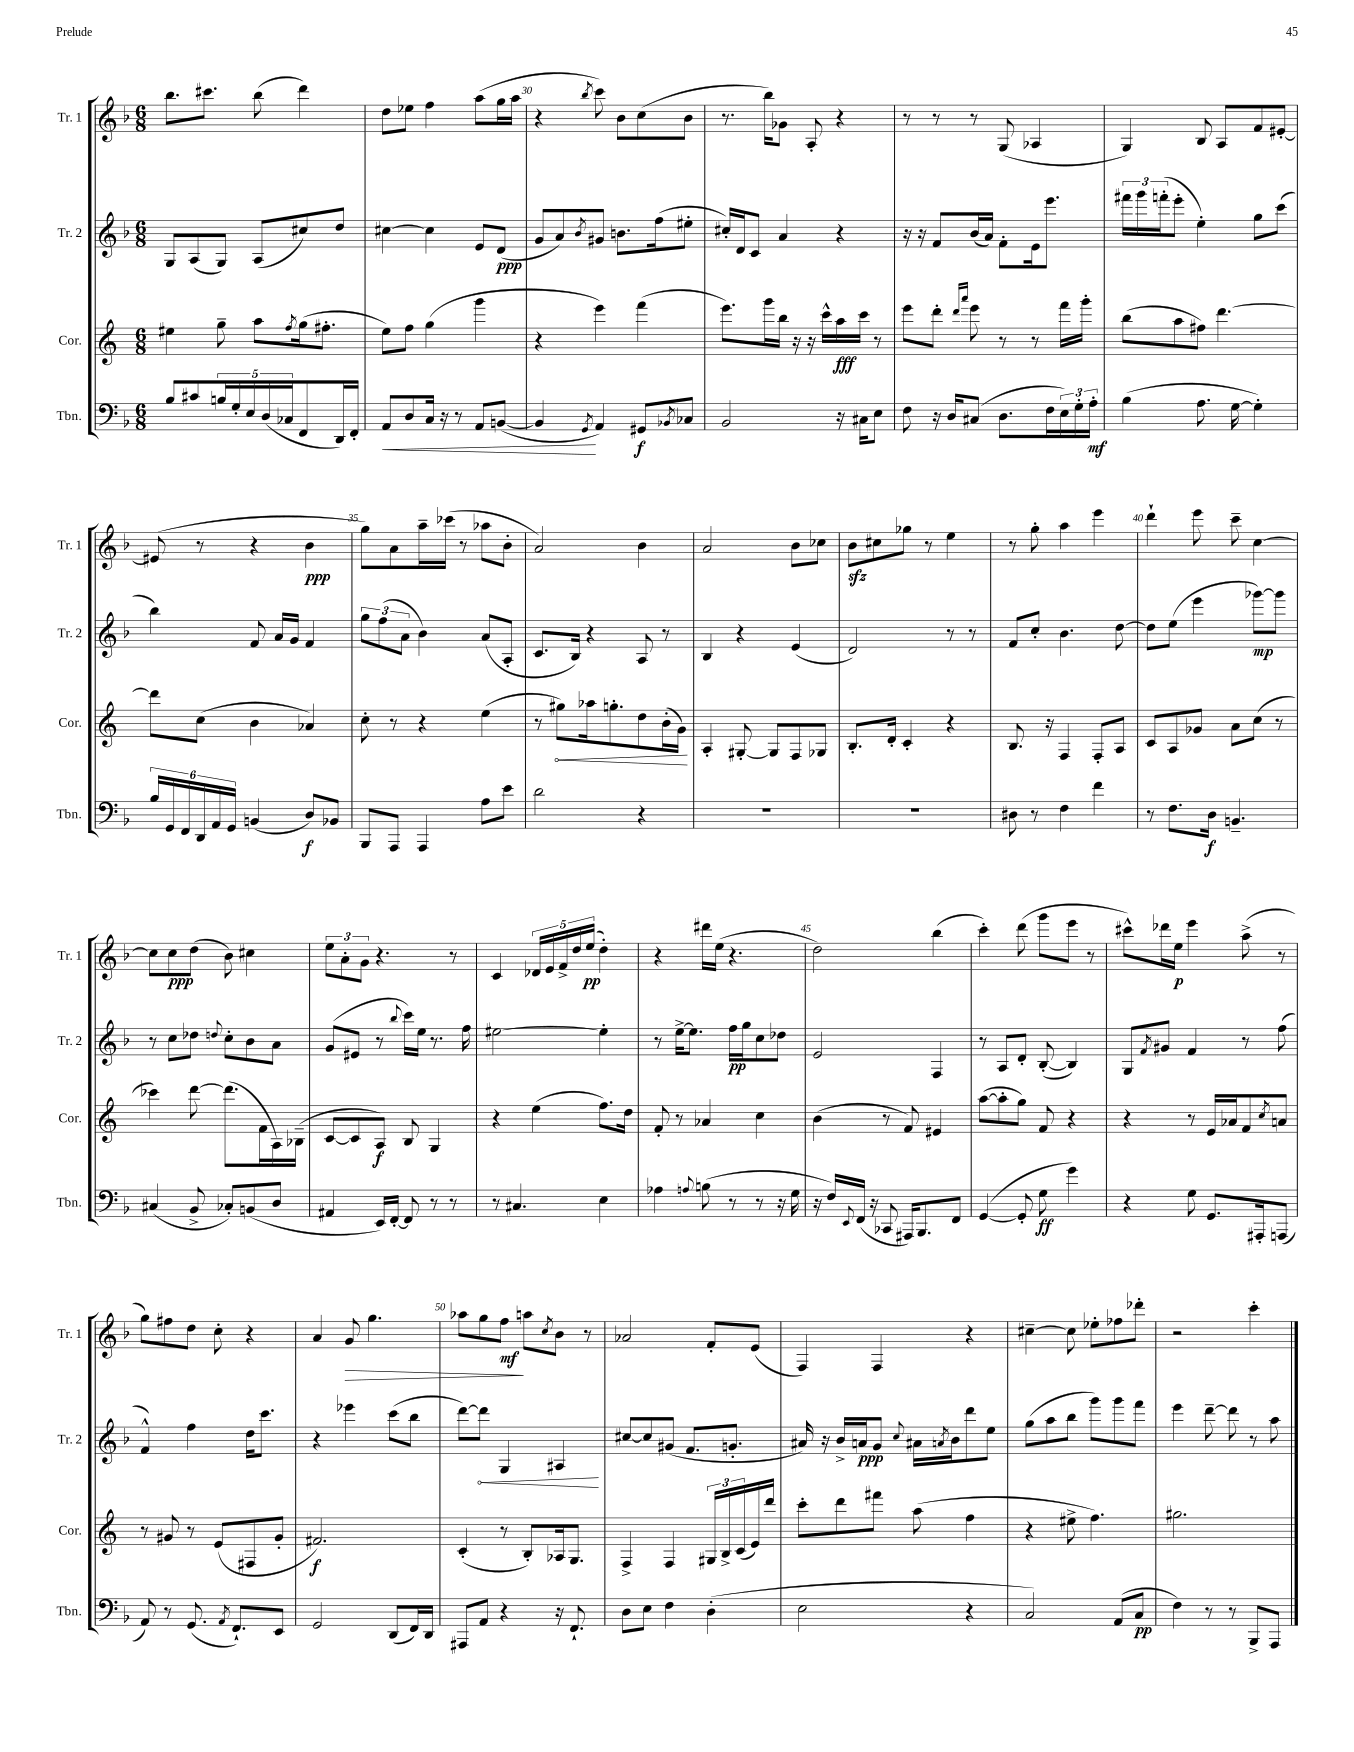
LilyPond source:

<<
\new StaffGroup <<
\new Staff = "s0" \with { instrumentName = "Tr. 1" shortInstrumentName = "Tr. 1" } {
    \clef treble \key f \major \numericTimeSignature \time 6/8
    bes''8. cis'''8. bes''8( d'''4) |
    d''8 ees''8 f''4 a''8( g''16 a''16 |
    r4 \acciaccatura { bes''8 } c'''8) bes'8 c''8( bes'8 |
    r8. bes''16) ges'8 a8-. r4 |
    r8 r8 r8 g8( aes4 |
    g4) bes8 a8 f'8 eis'8~-. |
    eis'8( r8 r4 bes'4\ppp |
    g''8) a'8 a''16-- ces'''16( r8 aes''8 bes'8-. |
    a'2) bes'4 |
    a'2 bes'8 ces''8 |
    bes'8\sfz cis''8 ges''8 r8 e''4 |
    r8 g''8-. a''4 e'''4 |
    d'''4-! e'''8 c'''8-- c''4~ |
    c''8 c''8\ppp d''8( bes'8) cis''4 |
    \tuplet 3/2 { e''8 a'8-. g'8 } r4. r8 |
    c'4 \tuplet 5/4 { des'16 e'16 f'16-> d''16 e''16\pp( } d''4-.) |
    r4 dis'''16 e''16( r4. |
    d''2) bes''4( |
    c'''4-.) d'''8( g'''8 e'''8 r8 |
    cis'''8-^) des'''16 e''16\p e'''4 a''8->( r8 |
    g''8) fis''8 d''8 c''8-. r4 |
    a'4 g'8\> g''4. |
    aes''8 g''8 f''8\mf\! a''8 \acciaccatura { c''8 } bes'8 r8 |
    aes'2 f'8-. e'8( |
    f4) f4 r4 |
    cis''4~-- cis''8 ees''8-. fes''8 des'''8-. |
    r2 c'''4-. \bar "|." |
}
\new Staff = "s1" \with { instrumentName = "Tr. 2" shortInstrumentName = "Tr. 2" } {
    \clef treble \key f \major \numericTimeSignature \time 6/8
    g8 a8( g8) a8( cis''8) d''8 |
    cis''4~ cis''4 e'8 d'8\ppp( |
    g'8 a'8) \acciaccatura { bes'8 } gis'8 b'8. f''16( eis''8-. |
    cis''16-.) d'16 c'8 a'4 r4 |
    r16 r16 f'8 bes'16( a'16) f'8-. e'16 e'''8. |
    \tuplet 3/2 { fis'''16 g'''16 f'''16-.( } e'''8-. e''4-.) g''8 c'''8( |
    bes''4) f'8 a'16 g'16 f'4 |
    \tuplet 3/2 { g''8 f''8( a'8 } bes'4) a'8( a8-. |
    c'8. bes16) r4 a8 r8 |
    bes4 r4 e'4( |
    d'2) r8 r8 |
    f'8 c''8-. bes'4. d''8~ |
    d''8 e''8( e'''4 ges'''8~\mp) ges'''8 |
    r8 c''8 des''8 \appoggiatura { d''8 } c''8-. bes'8 a'8 |
    g'8( eis'8 r8 \appoggiatura { bes''8 } c'''16) e''16 r8. f''16 |
    eis''2~ eis''4-. |
    r8 e''16~-> e''8. f''16\pp g''16 c''8 des''8 |
    e'2 f4 |
    r8 a8 d'8-. bes8~-.( bes4) |
    g8 \acciaccatura { f'8 } gis'8 f'4 r8 f''8( |
    f'4-^) f''4 d''16 c'''8. |
    r4 ees'''4 c'''8( bes''8 |
    d'''8~) \once \override Hairpin.circled-tip = ##t d'''8\< g4 ais4\! |
    cis''8~ cis''8 gis'8( f'8. g'8.-. |
    ais'16) r16 bes'16-> a'16\ppp g'8 \appoggiatura { c''8 } ais'16 \acciaccatura { a'8 } bes'16 d'''8 e''8 |
    g''8( a''8 bes''8 g'''8) g'''8 f'''8 |
    e'''4 d'''8~-- d'''8 r8 a''8 \bar "|." |
}
\new Staff = "s2" \with { instrumentName = "Cor." shortInstrumentName = "Cor." } {
    \clef treble \key c \major \numericTimeSignature \time 6/8
    eis''4 g''8-- a''8 \acciaccatura { f''8 } g''16( fis''8.-. |
    e''8) f''8 g''4( g'''4 |
    r4 e'''4) f'''4( |
    e'''8.) g'''16 b''16 r16 r16 c'''16-^ a''16\fff c'''16 r8 |
    e'''8 d'''8-. \grace { d'''16 a'''16 } e'''8 r8 r8 f'''16 g'''16-. |
    b''8( a''8 fis''8) d'''4.~ |
    d'''8 c''8( b'4 aes'4) |
    c''8-. r8 r4 e''4( |
    r8 \once \override Hairpin.circled-tip = ##t gis''8\<) aes''16 g''8.-. d''8 b'16-.( g'16\!) |
    a4-. gis8~-. gis8 f8 ges8 |
    b8.-. d'16-. c'4-. r4 |
    b8. r16 f4 f8-. a8 |
    c'8 a8 ges'8 a'8 c''8( r8 |
    ces'''4) d'''8~ d'''8.( f'16 a16) bes16--( |
    c'8~ c'8 a8\f) b8 g4 |
    r4 e''4( f''8.) d''16 |
    f'8-. r8 aes'4 c''4 |
    b'4( r8 f'8) eis'4 |
    a''8~( a''8-. g''8) f'8 r4 |
    r4 r8 e'16 aes'16 f'8 \acciaccatura { c''8 } a'8 |
    r8 gis'8 r8 e'8( fis8 gis'8-. |
    fis'2.\f) |
    c'4-.( r8 b8-.) aes16 g8. |
    f4-> f4 \tuplet 3/2 { gis16 b16-> c'16( } e'16) d'''16 |
    c'''8-. d'''8 fis'''8 a''8( f''4 |
    r4 eis''8-> f''4.) |
    gis''2. \bar "|." |
}
\new Staff = "s3" \with { instrumentName = "Tbn." shortInstrumentName = "Tbn." } {
    \clef bass \key f \major \numericTimeSignature \time 6/8
    bes8 cis'8 \tuplet 5/4 { b16 g16-. e16 d16( ces16 } f,8 d,16) f,16-. |
    a,8\< d8 c16 r16 r8 a,8 b,8~( |
    b,4\! \acciaccatura { g,8 } a,4) gis,8\f \acciaccatura { bes,8 } ces8 |
    bes,2 r16 cis16 e8 |
    f8 r16 d16 cis8( d8. f16 \tuplet 3/2 { e16) g16-. a16-.\mf } |
    bes4( a8. g16~ g4-.) |
    \tuplet 6/4 { bes16 g,16 f,16 d,16 a,16 g,16 } b,4( d8\f) bes,8 |
    bes,,8 a,,8 a,,4 a8 e'8 |
    d'2 r4 |
    R2. |
    R2. |
    dis8 r8 f4 f'4 |
    r8 f8. d16\f b,4.-- |
    cis4( bes,8-> ces8-.) b,8( d8 |
    ais,4 e,16) f,16~-. f,8 r8 r8 |
    r8 cis4. e4 |
    aes4 \appoggiatura { a8 } b8( r8 r8 r16 g16 |
    r16 f16) \appoggiatura { e,8 } f,16( r16 ces,8 ais,,16) bes,,8. f,8 |
    g,4~( g,8-. g8\ff g'4) |
    r4 g8 g,8. ais,,16-. a,,8( |
    a,8) r8 g,8.( \acciaccatura { a,8 } f,8.-!) e,8 |
    g,2 d,8( f,16) d,16 |
    ais,,8 a,8 r4 r16 f,8.-! |
    d8 e8 f4 d4-.( |
    e2 r4 |
    c2) a,8( c8\pp |
    f4) r8 r8 bes,,8-> a,,8 \bar "|." |
}
>>
>>
\layout { \context { \Score currentBarNumber = #28 \override BarNumber.break-visibility = ##(#f #t #t) barNumberVisibility = #(every-nth-bar-number-visible 5) } }
